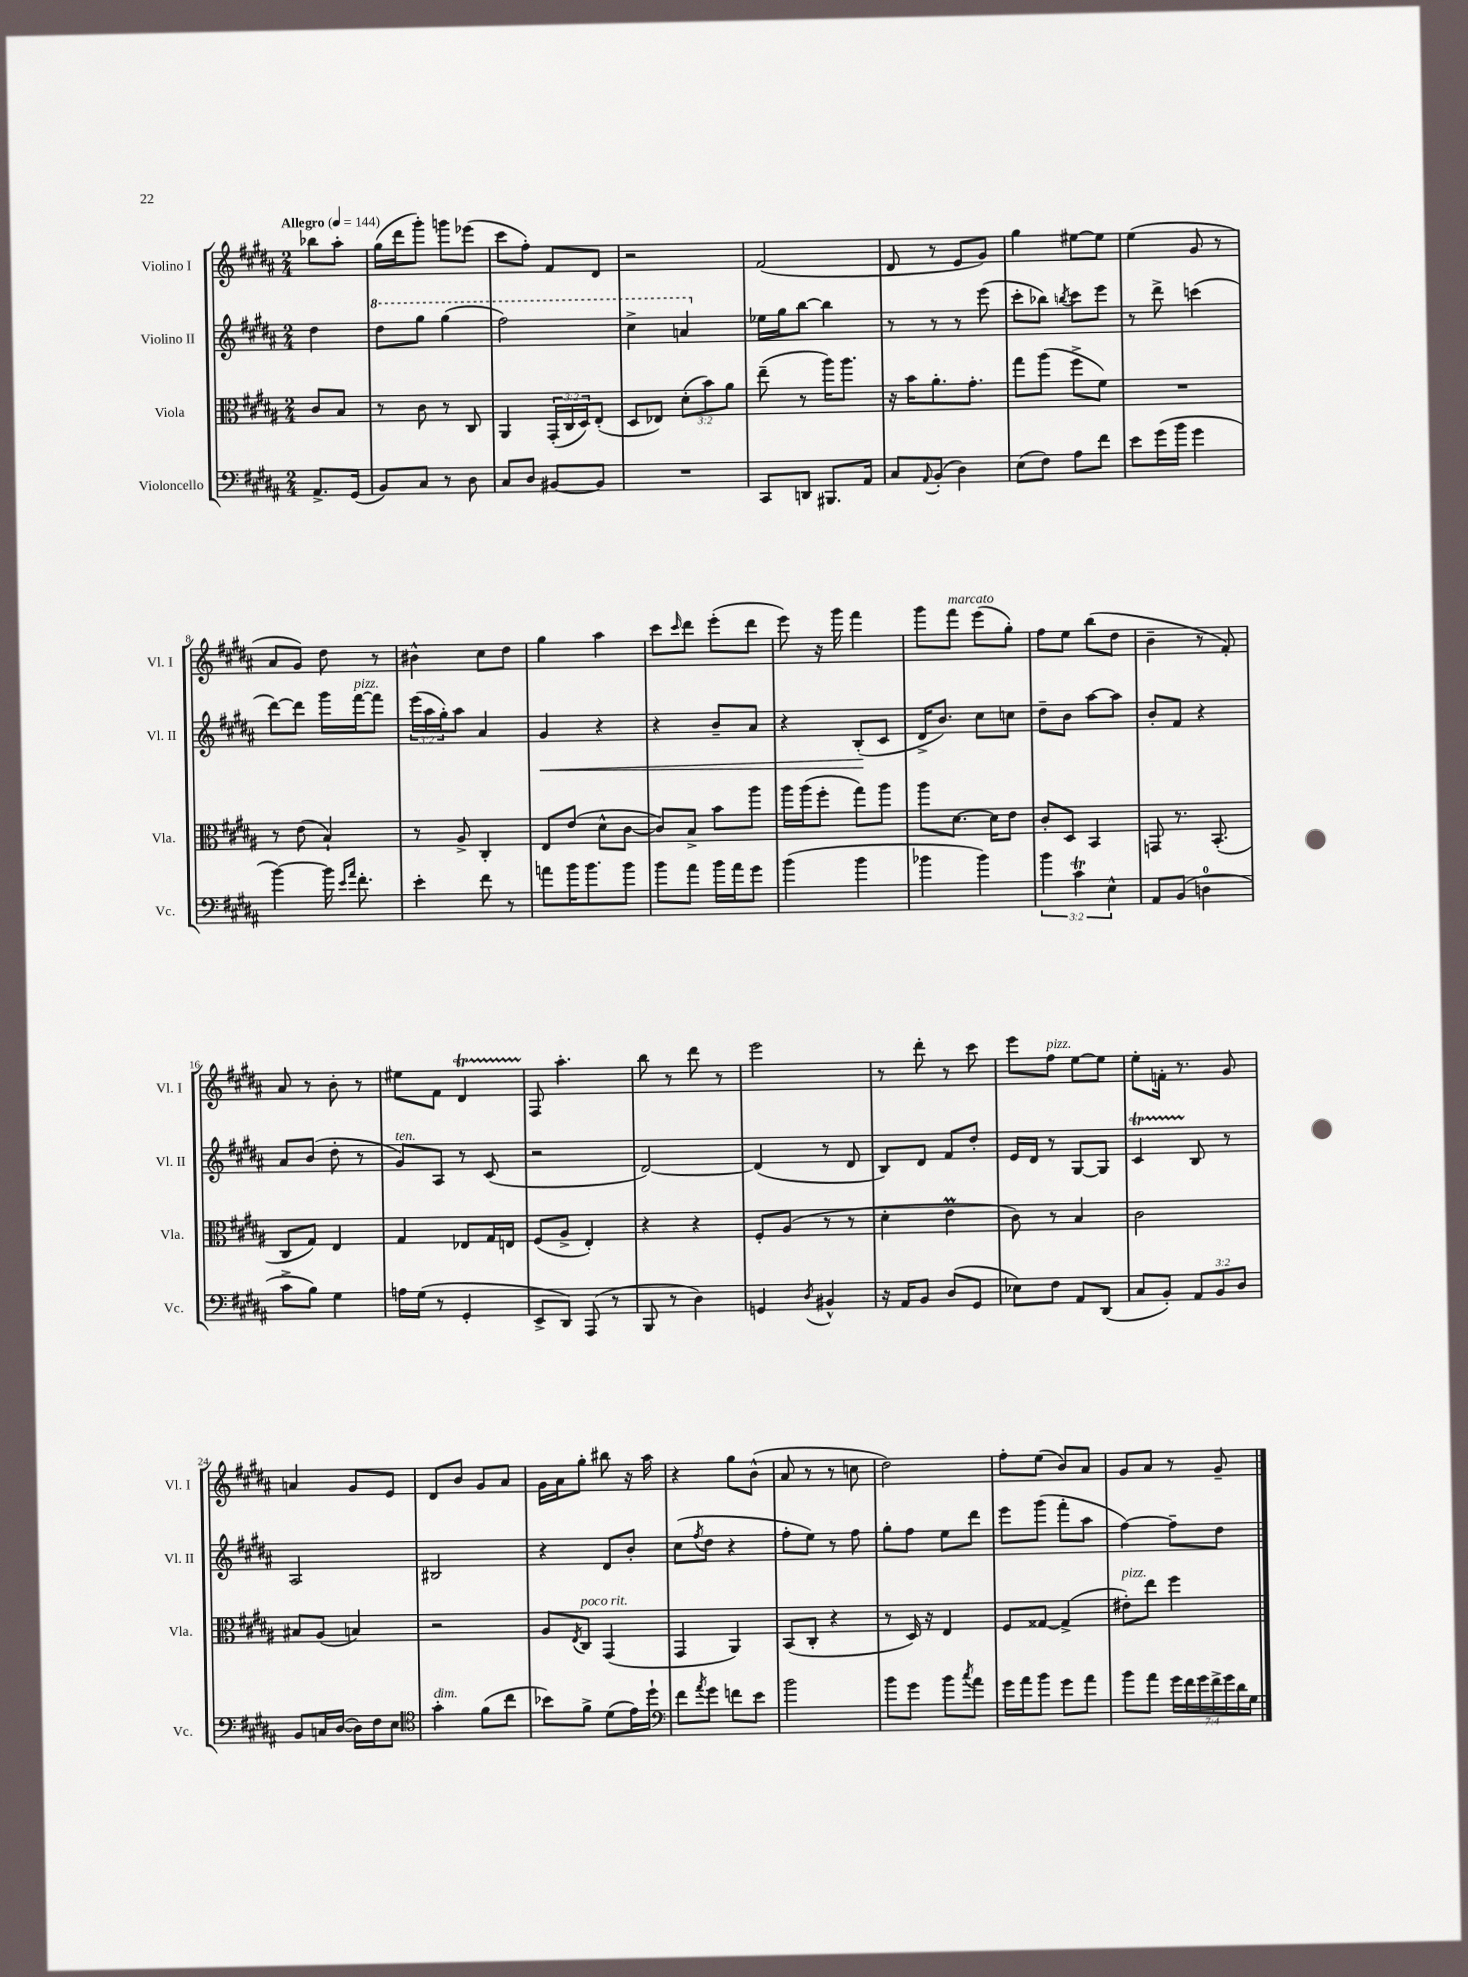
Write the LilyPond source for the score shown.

<<
\new StaffGroup <<
\new Staff = "s0" \with { instrumentName = "Violino I" shortInstrumentName = "Vl. I" } {
    \clef treble \key b \major \numericTimeSignature \time 2/4 \partial 4 \tempo "Allegro" 4 = 144
    bes''8 ais''8-. |
    gis''16( dis'''16 gis'''8-.) g'''8 ees'''8( |
    cis'''8 fis''8-.) fis'8 dis'8 |
    r2 |
    fis'2( |
    dis'8 r8 e'8 gis'8) |
    gis''4 eis''8~ eis''8 |
    e''4( gis'8 r8 |
    ais'8 gis'8) dis''8 r8 |
    bis'4-^ cis''8 dis''8 |
    gis''4 ais''4 |
    cis'''8 \grace { cis'''16 } dis'''8 e'''8-.( dis'''8 |
    e'''8) r16 gis'''16 fis'''4 |
    gis'''8 fis'''8^\markup { \italic "marcato" } e'''8( gis''8-.) |
    fis''8 e''8 b''8( dis''8 |
    b'4-- r8 fis'8-.) |
    ais'8 r8 b'8-. r8 |
    eis''8 fis'8 dis'4\startTrillSpan |
    fis8\stopTrillSpan ais''4.-. |
    b''8 r8 dis'''8 r8 |
    e'''2 |
    r8 dis'''8-. r8 cis'''8 |
    e'''8 fis''8^\markup { \italic "pizz." } e''8~ e''8 |
    e''8-. f'16-. r8. gis'8 |
    a'4 gis'8 e'8 |
    dis'8 b'8 gis'8 ais'8 |
    gis'16 ais'16 gis''8-. bis''8 r16 ais''16 |
    r4 gis''8 b'8-^( |
    ais'8 r8 r8 c''8 |
    dis''2) |
    fis''8-. e''8( b'8) ais'8 |
    gis'8 ais'8 r8 gis'8-- \bar "|." |
}
\new Staff = "s1" \with { instrumentName = "Violino II" shortInstrumentName = "Vl. II" } {
    \clef treble \key b \major \numericTimeSignature \time 2/4 \override Staff.TupletNumber.text = #tuplet-number::calc-fraction-text \partial 4
    dis''4 |
    \ottava #1 dis'''8 gis'''8 gis'''4( |
    fis'''2) |
    cis'''4-> a''4 \ottava #0 |
    ees''16 gis''16 b''8~ b''4 |
    r8 r8 r8 e'''8( |
    cis'''8-. bes''8) \acciaccatura { b''8 } cis'''8 e'''8 |
    r8 dis'''8-> c'''4( |
    dis'''8~) dis'''8 gis'''16 fis'''16~^\markup { \italic "pizz." } fis'''8 |
    \tuplet 3/2 { e'''16( ais''16 gis''16-.) } ais''8 ais'4 |
    gis'4\< r4 |
    r4 b'8-- ais'8 |
    r4 b8-.\!( cis'8 |
    dis'16-> b'8.) cis''8 c''8 |
    dis''8-- b'8 ais''8~ ais''8 |
    b'8-. fis'8 r4 |
    ais'8 b'8( dis''8-. r8 |
    gis'8^\markup { \italic "ten." }) ais8 r8 cis'8( |
    r2 |
    dis'2~) |
    dis'4( r8 dis'8 |
    b8) dis'8 fis'8 dis''8-. |
    e'16 dis'16 r8 gis8~ gis8 |
    cis'4\startTrillSpan b8\stopTrillSpan r8 |
    ais2 |
    bis2 |
    r4 dis'8 b'8-. |
    cis''8( \acciaccatura { fis''8 } dis''8 r4 |
    fis''8-. e''8) r8 fis''8 |
    gis''8-. fis''8 e''8 dis'''8 |
    e'''8 gis'''8( fis'''8-. ais''8 |
    fis''4~) fis''8-- dis''8 \bar "|." |
}
\new Staff = "s2" \with { instrumentName = "Viola" shortInstrumentName = "Vla." } {
    \clef alto \key b \major \numericTimeSignature \time 2/4 \override Staff.TupletNumber.text = #tuplet-number::calc-fraction-text \partial 4
    cis'8 b8 |
    r8 cis'8 r8 cis8 |
    ais,4 \tuplet 3/2 { gis,16-.( cis16 dis16) } e8-.( |
    dis8 ees8) \tuplet 3/2 { dis'8-.( b'8) ais'8 } |
    e''8--( r8 ais''16) ais''8. |
    r16 b'16 ais'8.-. gis'8.-. |
    gis''8 ais''8( fis''8-> fis'8) |
    R2 |
    r8 e'8( b4-!) |
    r8 ais8-> cis4-. |
    e8 e'8( dis'8-^ cis'8~ |
    cis'8) b8-> b'8 ais''8 |
    ais''16 ais''16( fis''8-. gis''8) ais''8 |
    ais''8 dis'8.~ dis'16 e'8 |
    cis'8-. dis8 b,4 |
    g,8 r8. b,8.-.( |
    cis8 gis8) e4 |
    gis4 ees8 gis16 e16 |
    fis8( ais8-> e4-.) |
    r4 r4 |
    fis8-. ais8( r8 r8 |
    dis'4-. e'4\prall |
    cis'8) r8 b4 |
    cis'2 |
    bis8 ais8( b4) |
    r2 |
    ais8 \acciaccatura { e8 } cis8^\markup { \italic "poco rit." } gis,4( |
    gis,4 ais,4) |
    b,8( cis8-. r4 |
    r8 dis16) r16 e4 |
    fis8 gisis8~ gisis4->( |
    eis'8-.^\markup { \italic "pizz." }) e''8 fis''4 \bar "|." |
}
\new Staff = "s3" \with { instrumentName = "Violoncello" shortInstrumentName = "Vc." } {
    \clef bass \key b \major \numericTimeSignature \time 2/4 \override Staff.TupletNumber.text = #tuplet-number::calc-fraction-text \partial 4
    ais,8.-> gis,16( |
    b,8) cis8 r8 dis8 |
    cis8 dis8 bis,8~ bis,8 |
    R2 |
    cis,8 d,8 bis,,8. ais,16 |
    cis8 \appoggiatura { ais,8 } b,8-.( dis4) |
    e8( fis8) ais8 fis'8 |
    e'8 gis'16( b'16 gis'4 |
    b'4~) b'16 \grace { e'16 ais'16 } fis'8.-. |
    e'4-. fis'8 r8 |
    a'8 b'16 b'8. b'8 |
    b'8 ais'8 b'16 ais'16 gis'8 |
    b'4( b'4 |
    bes'4 bes'4) |
    \tuplet 3/2 { b'4 cis'4\trill e4-^ } |
    ais,8 b,8( d4-0 |
    cis'8-> b8) gis4 |
    a16 gis16( r8 gis,4-. |
    e,8-> dis,8) ais,,8( r8 |
    b,,8 r8 dis4) |
    g,4 \acciaccatura { dis8 } bis,4-^ |
    r16 ais,16 b,8 dis8( gis,8 |
    ees8) fis8 ais,8 dis,8( |
    cis8 b,8-.) \tuplet 3/2 { ais,8 b,8 dis8 } |
    b,8 c16 dis16~( dis16) fis16 e8 |
    \clef tenor gis'4-.^\markup { \italic "dim." } fis'8( cis''8 |
    bes'8) fis'8-> dis'8( e'16) dis''16-! |
    \clef bass fis'8 \acciaccatura { ais'8 } gis'8 f'8 e'8 |
    b'2 |
    b'8 gis'8 b'8 \acciaccatura { cis''8 } ais'8 |
    gis'16 ais'16 b'8 gis'8 ais'8 |
    b'8 ais'8 \tuplet 7/4 { gis'16 fis'16 gis'16 fis'16-> gis'16 dis'16 gis16 } \bar "|." |
}
>>
>>
